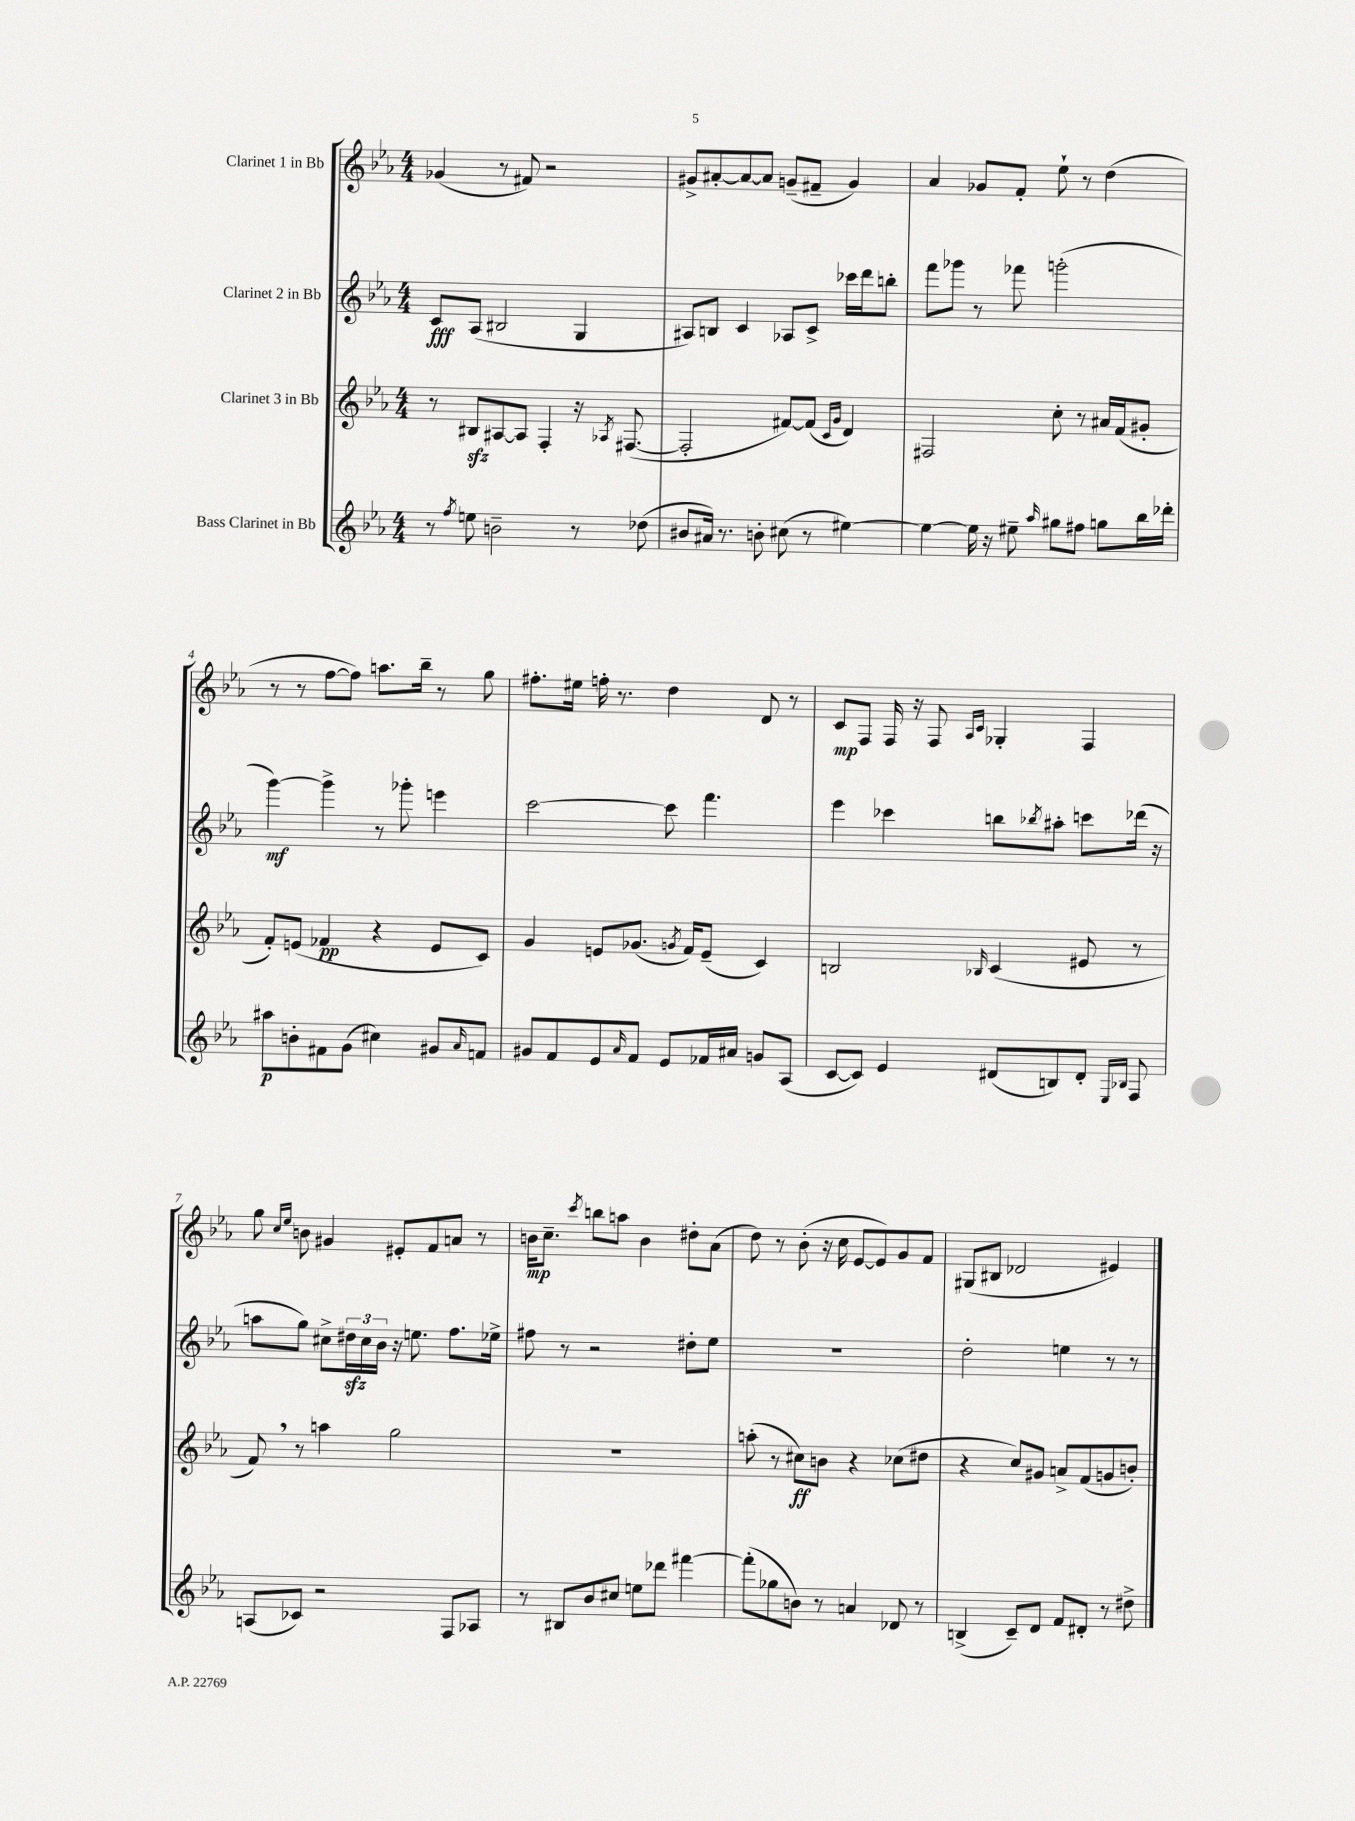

**kern	**dynam	**kern	**dynam	**kern	**dynam	**kern	**dynam
*part4	*part4	*part3	*part3	*part2	*part2	*part1	*part1
*staff4	*staff4	*staff3	*staff3	*staff2	*staff2	*staff1	*staff1
*I"Bass Clarinet in Bb	*	*I"Clarinet 3 in Bb	*	*I"Clarinet 2 in Bb	*	*I"Clarinet 1 in Bb	*
*clefG2	*	*clefG2	*	*clefG2	*	*clefG2	*
*k[b-e-a-]	*	*k[b-e-a-]	*	*k[b-e-a-]	*	*k[b-e-a-]	*
*M4/4	*	*M4/4	*	*M4/4	*	*M4/4	*
=1	=1	=1	=1	=1	=1	=1	=1
8r	.	8r	.	8c/L	fff	(4g-X/	.
8qff/	.	.	.	.	.	.	.
8een\	.	8B#Xzz/L	.	(8A-/J	.	.	.
2bn~\	.	[8A#X/	.	2B#X/	.	8r	.
.	.	8A#/J]	.	.	.	8f#X/)	.
.	.	4F'/	.	.	.	2r	.
8r	.	16r	.	4G/	.	.	.
.	.	8qA-X/	.	.	.	.	.
.	.	([8.F#X/	.	.	.	.	.
(8dd-X\	.	.	.	.	.	.	.
=2	=2	=2	=2	=2	=2	=2	=2
8b#X/L	.	2F#'/]	.	8A#X/L)	.	8g#X^/L	.
16a#X/Jk)	.	.	.	8Bn/J	.	[8a#X'/	.
8.r	.	.	.	.	.	.	.
.	.	.	.	4c/	.	8a#/_	.
8bn'\	.	.	.	.	.	8a#/J]	.
(8cc#X\	.	[8f#X/L)	.	8A-X/L	.	(8gn~/L	.
8r	.	(8f#/J]	.	8c^/J	.	8f#X~/J	.
.	.	16qqc/LL	.	.	.	.	.
.	.	16qqg/JJ	.	.	.	.	.
[4ee#X\)	.	4d/)	.	16ccc-X\LL	.	4g/)	.
.	.	.	.	16ddd\J	.	.	.
.	.	.	.	8bbn'\J	.	.	.
=3	=3	=3	=3	=3	=3	=3	=3
4ee#\_	.	2F#X/	.	8fff\L	.	4a-/	.
.	.	.	.	8ggg-X\J	.	.	.
16ee#\]	.	.	.	8r	.	8g-X/L	.
16r	.	.	.	.	.	.	.
8ee#X~\	.	.	.	8fff-X\	.	8f'/J	.
16qqaa-/	.	.	.	.	.	.	.
8gg#X\L	.	8cc'\	.	(2gggn'\	.	8ee-`\	.
8ff#X\J	.	8r	.	.	.	8r	.
8ggn\L	.	16a#X/LL	.	.	.	(4dd\	.
.	.	(16f/J	.	.	.	.	.
16bb-\L	.	8g#X'/J	.	.	.	.	.
16ddd-X'\JJ	.	.	.	.	.	.	.
!!LO:LB:g=z
=4	=4	=4	=4	=4	=4	=4	=4
8aa#X\L	p	8f'/L)	.	[4ggg\)	mf	8r	.
8bn'\	.	(8en/J	.	.	.	8r	.
8f#X\	.	4f-X/	pp	4ggg^\]	.	[8ff\L	.
(8g\J	.	.	.	.	.	8ff\J])	.
4cc#X\)	.	4r	.	8r	.	8.aan\L	.
.	.	.	.	8ggg-X'\	.	.	.
.	.	.	.	.	.	16bb-~\Jk	.
8g#X/L	.	8e/L	.	4eeen\	.	8r	.
16qqa-/	.	.	.	.	.	.	.
8fn/J	.	8c/J)	.	.	.	8gg\	.
=5	=5	=5	=5	=5	=5	=5	=5
8g#X/L	.	4g/	.	[2ccc\	.	8.ff#X'\L	.
8f/	.	.	.	.	.	.	.
.	.	.	.	.	.	16ee#X\Jk	.
8e-/	.	8en/L	.	.	.	16ffn'\	.
.	.	.	.	.	.	8.r	.
16qqa-/	.	.	.	.	.	.	.
8f/J	.	(8.g-X/J	.	.	.	.	.
8e-/L	.	.	.	8ccc\]	.	4dd\	.
.	.	8qgn/	.	.	.	.	.
.	.	16f/KL)	.	.	.	.	.
16f-X/L	.	(8e~/J	.	4.fff\	.	.	.
16a#X/JJ	.	.	.	.	.	.	.
8gn/L	.	4c/)	.	.	.	8d/	.
(8A-/J	.	.	.	.	.	8r	.
=6	=6	=6	=6	=6	=6	=6	=6
[8c/L	.	2Bn/	.	4eee-\	.	8c/L	mp
8c/J])	.	.	.	.	.	8F/J	.
4e-/	.	.	.	4ccc-X\	.	16F/	.
.	.	.	.	.	.	16r	.
.	.	.	.	.	.	8F/	.
.	.	.	.	.	.	16qqA-/LL	.
.	.	16qqB-X/	.	.	.	16qqc/JJ	.
(8d#X/L	.	(4c/	.	8bbn\L	.	4G-X'/	.
.	.	.	.	8qbb-X/	.	.	.
8Bn/)	.	.	.	8aa#X'\J	.	.	.
8d#'/J	.	8e#X/	.	8cccn\L	.	4F/	.
16qqE-/LL	.	.	.	.	.	.	.
16qqB-X/JJ	.	.	.	.	.	.	.
8F/	.	8r	.	(16ddd-X\Jk	.	.	.
.	.	.	.	16r	.	.	.
!!LO:LB:g=z
=7	=7	=7	=7	=7	=7	=7	=7
(8An/L	.	8f,/)	.	8aan\L	.	8gg\	.
.	.	.	.	.	.	16qqcc/LL	.
.	.	.	.	.	.	16qqee-/JJ	.
8c-X/J)	.	8r	.	8gg\J)	.	8bn\	.
2r	.	4aan\	.	8cc#X^\L	.	4g#X/	.
.	.	.	.	24dd#Xzz\L	.	.	.
.	.	.	.	24cc#\	.	.	.
.	.	.	.	24b-\JJ	.	.	.
.	.	2gg\	.	16r	.	8e#X'/L	.
.	.	.	.	8.een\	.	.	.
.	.	.	.	.	.	8f/	.
8F/L	.	.	.	8.ff\L	.	8an/J	.
8A-X/J	.	.	.	.	.	8r	.
.	.	.	.	16ee-X^\Jk	.	.	.
=8	=8	=8	=8	=8	=8	=8	=8
8r	.	1r	.	8ff#X\	.	16bn\KL	mp
.	.	.	.	.	.	8.cc~\J	.
8B#X/L	.	.	.	8r	.	.	.
.	.	.	.	.	.	8qccc/	.
8b-/	.	.	.	2r	.	8bbn\L	.
8cc#X/J	.	.	.	.	.	8aan\J	.
8een\L	.	.	.	.	.	4b\	.
8ddd-X\J	.	.	.	.	.	.	.
[4fff#X\	.	.	.	8dd#X'\L	.	8dd#X'\L	.
.	.	.	.	8ee-\J	.	(8a-\J	.
=9	=9	=9	=9	=9	=9	=9	=9
(8fff#'\L]	.	(8aan'\	.	1r	.	8dd\)	.
8gg-X\	.	8r	.	.	.	8r	.
8bn\J)	.	8cc#X\L)	ff	.	.	(8b-'\	.
8r	.	8bn\J	.	.	.	16r	.
.	.	.	.	.	.	16cc\	.
4an/	.	4r	.	.	.	[8e-/L	.
.	.	.	.	.	.	8e-/])	.
8d-X/	.	(8cc-X\L	.	.	.	8g/	.
8r	.	8dd#X\J	.	.	.	8f/J	.
=10	=10	=10	=10	=10	=10	=10	=10
(4Bn^/	.	4r	.	2dd'\	.	(8G#X/L	.
.	.	.	.	.	.	8B#X/J	.
8c~/L)	.	8cc/L)	.	.	.	2d-X/	.
8d/J	.	8g#X/J	.	.	.	.	.
8f/L	.	8an^/L	.	4een\	.	.	.
8d#X'/J	.	(8f/	.	.	.	.	.
8r	.	8gn/	.	8r	.	4e#X/)	.
8dd#X^\	.	8bn'/J)	.	8r	.	.	.
==	==	==	==	==	==	==	==
*-	*-	*-	*-	*-	*-	*-	*-
